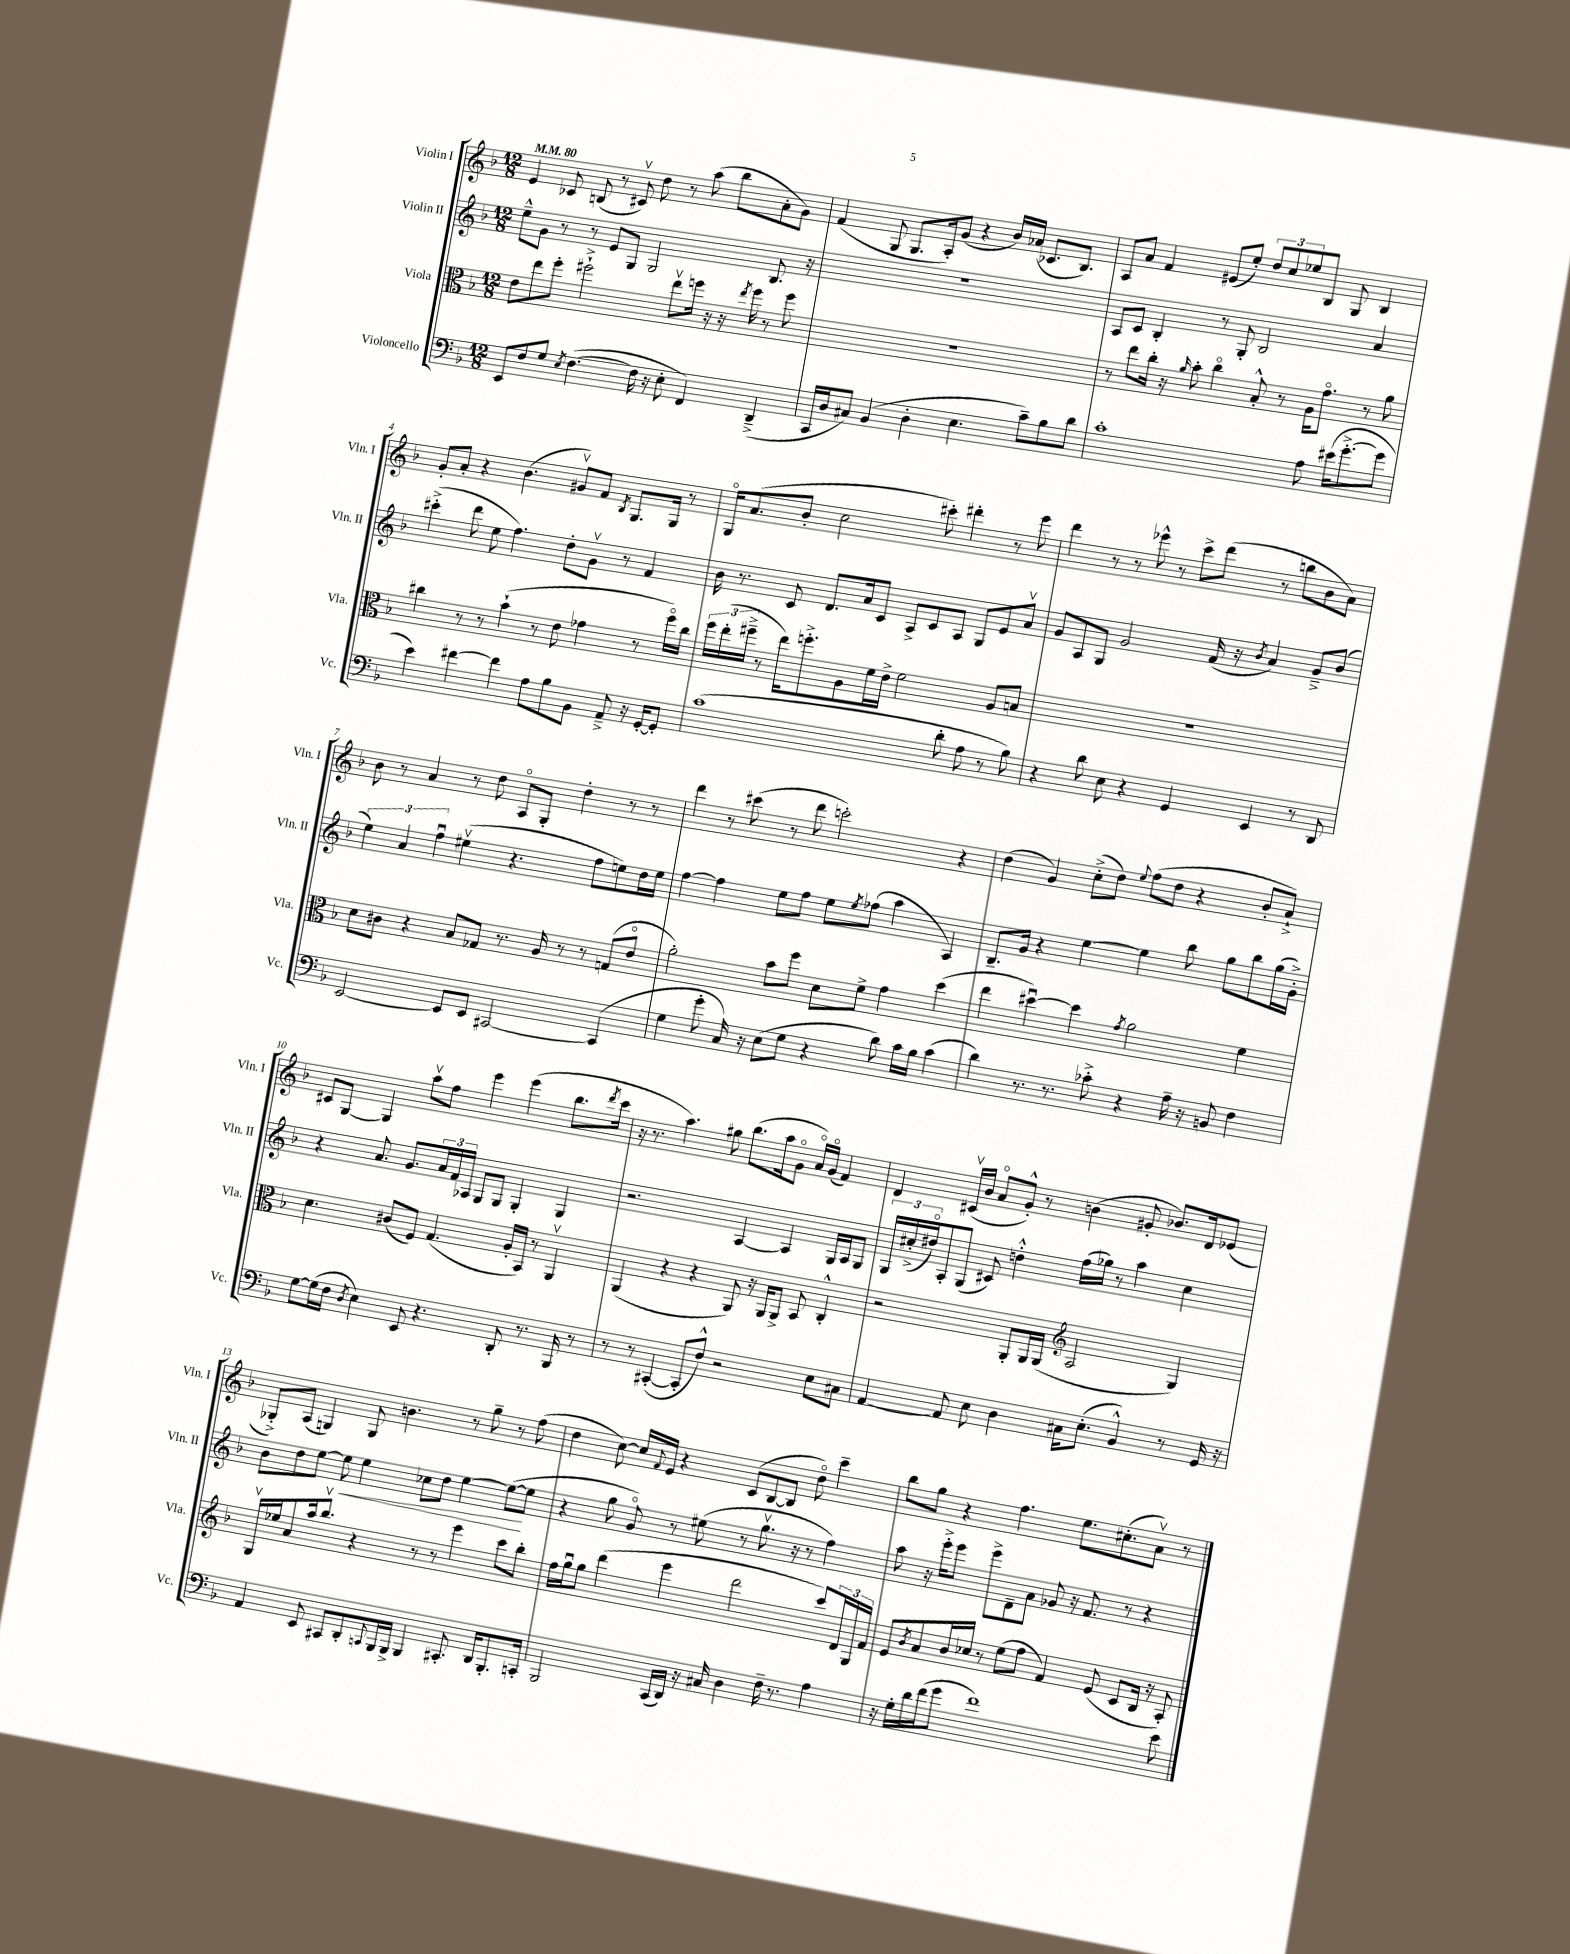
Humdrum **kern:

**kern	**kern	**kern	**kern
*staff4	*staff3	*staff2	*staff1
*clefF4	*clefC3	*clefG2	*clefG2
*k[b-]	*k[b-]	*k[b-]	*k[b-]
*M12/8	*M12/8	*M12/8	*M12/8
*MM80	*MM80	*MM80	*MM80
8EE/L	8e\L	8ee~^^\L	4e/
8F/	8ee\	8g\J	.
8G/J	8ff'\J	8r	8c-/
8qE/	.	.	.
([4.F\	2ff#`^\	8r	(8B/
.	.	8e/L	8r
.	.	8G/J	8c#v/)
16F\]	.	2G/	8dd\
16r	.	.	.
8E'\	8eev\L	.	8r
4FF/)	16ff\Jk	.	(8aa\
.	16r	.	.
.	16r	.	8bb-\L
.	8qee/	.	.
.	16ff\	.	.
(4DD~^/	8r	8.B-/	8a'\
.	8ff\	.	8g\J)
.	.	16r	.
=	=	=	=
16CC/LL	1.r	1.r	(4f/
16D/J	.	.	.
8C#/J)	.	.	.
(4BB-/	.	.	8G/
.	.	.	8.G/L
4D'\	.	.	.
.	.	.	16A'/k)
.	.	.	(8g/J
4.E\	.	.	4r
.	.	.	16b-/LL)
.	.	.	(16a-/JJ
8c~\L)	.	.	8.c-/L
8B-\	.	.	.
.	.	.	8.B-/J)
8d\J	.	.	.
=	=	=	=
1c'	8r	8A/L	8A/L
.	8ee\L	8c/J	8a/J
.	16cc'\Jk	4B-'/	4f/
.	16r	.	.
.	16qqa/	.	.
.	8b-'\	.	.
.	4cco\	8r	(8e#/L
.	.	8G'/	8ee'/J)
.	8B-'^^/	2B-/	12dd/L
.	.	.	12cc/
.	8r	.	.
.	.	.	12ee-/
8A\	16A\LK	.	8B-/J
.	8.go\J	.	.
(16e#\LK	.	.	8G/
[8.g'^\	.	.	.
.	8r	4a/	4B-/
8g\]J	8a\	.	.
=	=	=	=
4e\)	4cc#\	(4ccc#'^\	8g'/L
.	.	.	8a'/J
[4f#\	8r	8ddd\	4r
.	8r	8ee\	.
4f#\]	(4b-`\	4.ff\)	(4.b-\
8A\L	8r	.	.
8B-\	8e\	8dd'\L	8g#v/L)
8BB-\J	4g-\	8gv\J	8f/J
.	.	.	8qB-/
8AA~^/	.	8r	8.G/L
16r	8r	4f/	.
[16GG'/LK	.	.	16G/Jk
8GG'/]J	16ffo\LL)	.	8r
.	16cc#\JJ	.	.
=	=	=	=
(1c	24ff\LL	16b-\	16Go/LK
.	(24ee'\	.	.
.	.	8.r	(8.a/
.	24ff#~^\JJ	.	.
.	8r	.	.
.	16ee\LK)	8c/	8b-'/J
.	8.ff'^\	.	.
.	.	8.d/L	2cc\
.	8A\	.	.
.	.	16a/k	.
.	16f\L	8c/J	.
.	16e^\JJ	.	.
.	2f\	8A^/L	.
.	.	8c/	8ccc#'\)
8d'\	.	8A/J	4ddd#'\
8A\	.	8G/L	.
8r	8A/L	8e/	8r
8B-\)	8B/J	8av/J	8eee\
=	=	=	=
4r	1.r	8g/L	4ddd\
.	.	8A/	.
8d\	.	8G/J	8r
8E\	.	2g/	8r
4r	.	.	8eee-^^\
.	.	.	8r
4GG/	.	.	8ccc^\L
.	.	(16f/	(8ddd\J
.	.	16r	.
.	.	8qb-/	.
4EE/	.	4a/)	8r
.	.	.	8bb\L
8r	.	8g~^/L	8b-\
8DD/	.	(8b-/J	8a\J)
=	=	=	=
[2EE/	8d\L	6ee\)	8b-\
.	8c#\J	.	8r
.	.	6a/	.
.	4r	.	4a/
.	.	6ffu\	.
8EE/]L	8B-/L	(4ee#v\	8r
8EE/J	8G-/J	.	8dd\
[2CC#/	8.r	4.r	8Ao/L
.	.	.	8G'/J
.	16A/	.	.
.	8r	.	4dd'\
.	8r	8ff\L	.
(4CC#/]	(8G/L	8ee\)	8r
.	8eo/J	16dd\L	8r
.	.	16ee\JJ	.
=	=	=	=
4G\	2a'\)	[4ff\	4ddd\
8g'\	.	4ff\]	8r
16C/)	.	.	(8ccc#\
16r	.	.	.
(8E\L	8b-\L	8ee\L	8r
8G\J	8ff\J	8ff\J	8ddd\
4r	8d\L	8ee\L	2ccc'\)
.	.	8qee/	.
.	8f^\J	(8ff-\J	.
8d\)	4g\	4aa\	.
16c\LL	.	.	.
16B-\JJ	.	.	.
(4c\	(4dd\	4A/)	4r
=	=	=	=
4d\)	4ee\	8.B-~/L	(4dd\
.	.	16g/Jk	.
8.r	[4dd#u\)	4r	4g/)
8.r	.	.	.
.	4dd#\]	[4ee\	(8cc'^\L
8c-'^\	.	.	8dd\J)
.	8qg/	.	8qqee/
4r	2a\	4ee\]	(8ff\L
.	.	.	8dd\J
16A~\	.	8bb-\	4r
16r	.	.	.
8BB/	.	8gg\L	.
4F\	4f\	8bb-\	8b-'/L
.	.	(16gg\L	8a`^/J)
.	.	16g'^\JJ)	.
=	=	=	=
[8G\L	4.d\	4r	8c#/L
(16G\]L	.	.	[8G/J
16F\JJ	.	.	.
8qD/	.	.	.
4E\)	.	8.a/	4G/]
.	(8c#/L	.	.
.	.	8.g/L	.
8EE/	8F/J)	.	8aav\L
4.r	(4.G/	24a/L	8ff\J
.	.	24f/	.
.	.	24A-/JJ	.
.	.	8G/L	4eee\
.	.	8G/J	.
8DD'/	16A'/LL	4G'/	(4eee\
.	16BB-/JJ)	.	.
8.r	8r	.	.
.	4AAv/	4G/	8.bb-\L
16BBB-/	.	.	.
8r	.	.	.
.	.	.	8qddd/
.	.	.	16ccc\Jk
=	=	=	=
8r	(4AA/	2.r	16r
.	.	.	8.r
8r	.	.	.
([4CC#'/	4r	.	4.aa\)
8CC#'/]L	4r	.	.
8F^^/J)	.	.	8gg#\
2r	8AA/)	[4A/	(8.bb-\L
.	16r	.	.
.	16AA/LK	.	16aa\k
.	8AA^/J	4A/]	8go\J
.	8BB-/	.	16ao/LL)
.	.	.	(16go/JJ
8E\L	4C'^^/	16G/LL	4f/)
.	.	16A/J	.
8C#\J	.	8G/J	.
=	=	=	=
[4AA/	2r	24G/LL	4d/
.	.	(24cc#'^/	.
.	.	24dd#o/J)	.
.	.	8A'/	.
8AA/]	.	(8G/J	(16c#v/LL
.	.	.	16b-/JJ
8E\	.	8c#/)	8ao/L
4D\	8AA'/L	4dd'^^\	8g'^^/J)
.	16AA/L	.	8r
.	(16AA/JJ	.	.
*	*clefG2	*	*
16C#\LK	2A/	(16ff\LL	(4b\
(8.E'\J	.	16gg-\JJ)	.
.	.	8r	.
4BB-^^/)	.	4aa\	8g#'/
.	.	.	8.b-/L)
8r	4G/)	4cc#\	.
.	.	.	16d/k
16GG/	.	.	(8e-/J
16r	.	.	.
=	=	=	=
4AA/	16Gv/LL	8b-\L	8G-'^/L)
.	16ee-/J	.	.
.	8a/	8dd\	(8A/J
8EE/	16aa/k	[8ee\J	4G/)
.	8.bb-v/J	.	.
8CC#/L	.	8ee\]	.
8DD'/	4r	4ee\	8G/
8qqCC/	.	.	.
16BBB-/L	.	.	4.b\
16BBB-^/JJ	.	.	.
4BBB-/	8r	8cc-\L	.
.	8r	8dd\J	.
8.CC#'/	4eee\	[4ee\	8r
.	.	.	8gg~\
16DD/LK	.	.	.
8.BBB-'/	8ccc\L	(8ee\_L	8r
.	8bb-'\J	8ee\]J	(8ff\
16CC'/Jk	.	.	.
=	=	=	=
2BBB-/	16ff\LL	4r	4dd\
.	16ggu\J	.	.
.	8gg\J	.	.
.	(4ddd\	8gg\	[8cc\)
.	.	8go/)	16cc/]LL
.	.	.	8qqf/
.	.	.	16e/JJ
(16CC/LL	4eee\	8r	4r
16DD/JJ)	.	.	.
16r	.	(8ee#\	.
16C#/	.	.	.
4D\	2ddd\	8r	(8c/L
.	.	8.ggv\	[8B-/
16F~\	.	.	8B-/]J
8.r	.	16r	.
.	.	8r	8ddo\)
4A\	8ccc/L)	4ff\)	4ccc~\
.	24d/L	.	.
.	24G/	.	.
.	24f/JJ	.	.
=	=	=	=
16r	8e/L	8aa\	8bb-\L
16G'\LL	.	.	.
.	8qb-/	.	.
16d\	8a/	16r	8gg\J
(16f\J	.	16eee'^\LK	.
8g\J	16b-/L	8eee\J	4r
.	16cc-/JJ	.	.
1f)	8r	8eee^\L	.
.	(8ee\L	8d~\	4.ff\
.	8ff\J	8a\J	.
.	4f/)	8g-/	.
.	.	16r	8.ee\L
.	.	8.f/	.
.	(8e/	.	.
.	.	.	(8.cc#'\
.	8c/L	8r	.
.	16B-/Jk	4r	8av\J)
.	16r	.	.
8e\	8A'/)	.	8r
==	==	==	==
*-	*-	*-	*-
